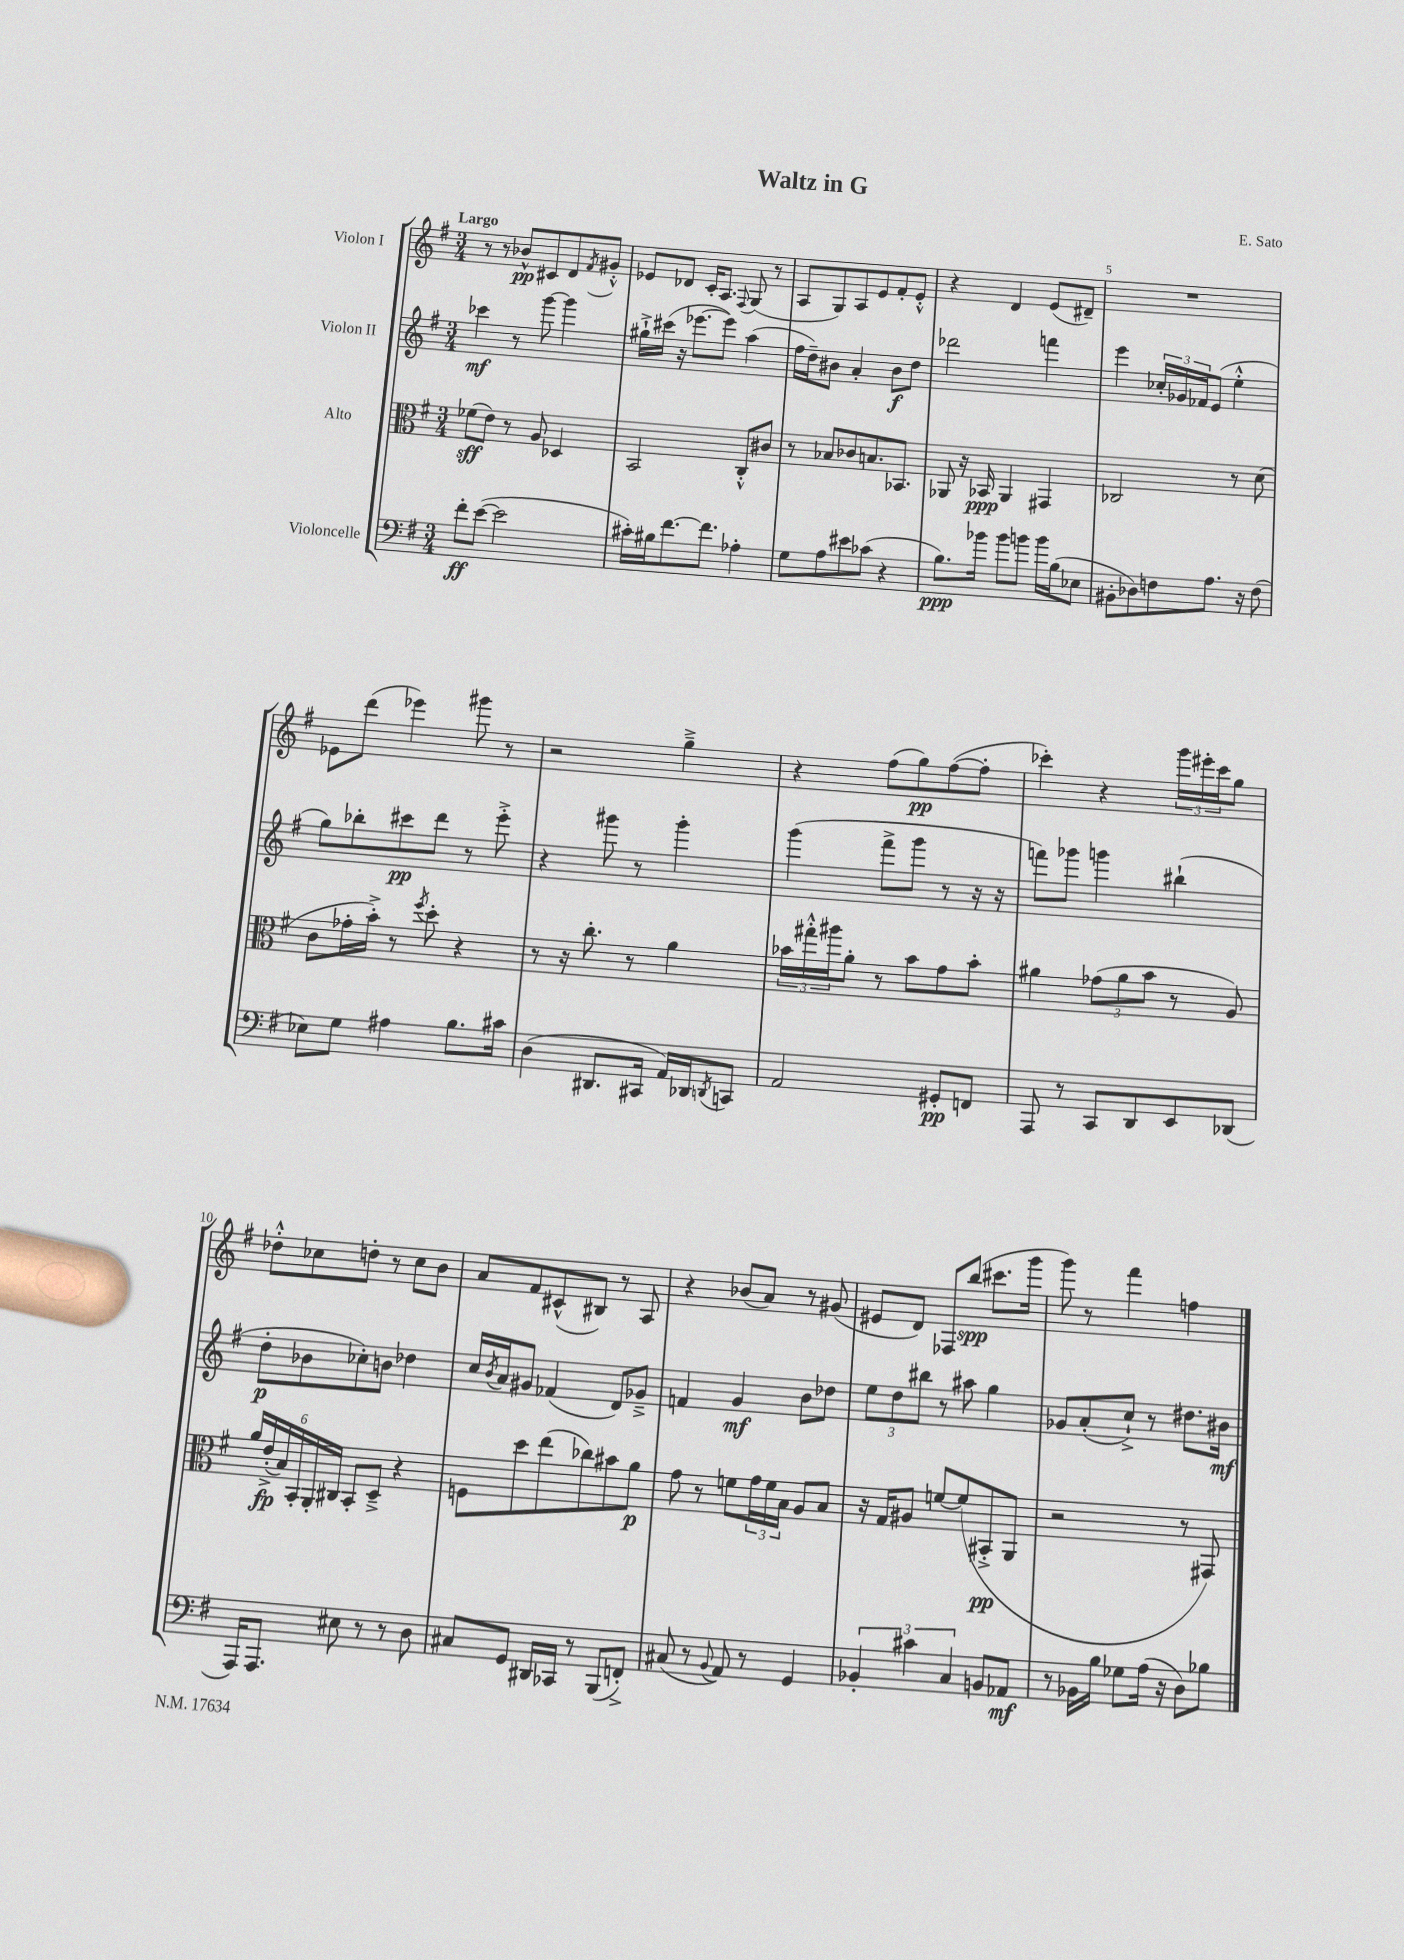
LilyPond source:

\header { title = "Waltz in G" composer = "E. Sato" }
<<
\new StaffGroup <<
\new Staff = "s0" \with { instrumentName = "Violon I" } {
    \clef treble \key g \major \numericTimeSignature \time 3/4 \tempo "Largo"
    r8 r8 bes'8-^\pp cis'8 d'8 \acciaccatura { fis'8 } gis'8-.-^ |
    ees'8 des'8 c'16-. a8. \appoggiatura { fis8 } g8( r8 |
    a8 g8) a8 e'8 fis'8-. e'8-.-^ |
    r4 d'4 e'8( dis'8--) |
    R2. |
    ees'8 d'''8( ees'''4) gis'''8 r8 |
    r2 g''4---> |
    r4 fis''8( g''8\pp) fis''8~( fis''8-. |
    ces'''4-.) r4 \tuplet 3/2 { g'''16 eis'''16-. ces'''16 } g''8 |
    des''8-.-^ ces''8 d''8-. r8 ces''8 b'8 |
    a'8 fis'8 cis'8-^( bis8) r8 a8 |
    r4 bes'8( a'8) r8 gis'8( |
    eis'8 d'8) fes8 b''8\spp( cis'''8. g'''16 |
    g'''8) r8 fis'''4 f''4 \bar "|." |
}
\new Staff = "s1" \with { instrumentName = "Violon II" } {
    \clef treble \key g \major \numericTimeSignature \time 3/4
    ces'''4\mf r8 g'''8~ g'''4 |
    gis''16-!-> cis'''16( r16 ees'''8.~ ees'''8) a''4( |
    fis''16 d''16--) bis'8 a'4-. bis'8\f d''8 |
    des'''2 f'''4 |
    e'''4 \tuplet 3/2 { ces''16-. ges'16 fes'16 } e'8( e''4-.-^ |
    g''8) bes''8-. cis'''8\pp d'''8 r8 e'''8-.-> |
    r4 gis'''8 r8 gis'''4-. |
    g'''4( fis'''8-> g'''8 r8 r16 r16 |
    f'''8) ges'''8 g'''4 bis''4-!( |
    d''8-.\p bes'8 ces''8-.) b'8 des''4 |
    c''16 \acciaccatura { b'8 } a'16 gis'8 fes'4( d'8) ges'8---> |
    f'4 g'4\mf b'8 des''8 |
    \tuplet 3/2 { e''8 d''8 bis''8 } r8 ais''8 g''4 |
    ges'8 a'8-.( c''8-!->) r8 dis''8. bis'16\mf \bar "|." |
}
\new Staff = "s2" \with { instrumentName = "Alto" } {
    \clef alto \key g \major \numericTimeSignature \time 3/4
    fes'8\sff( e'8) r8 a8 des4 |
    b,2 c8-.-^ cis'8 |
    r8 bes8 ces'8 b8. bes,8. |
    aes,8 r16 bes,16\ppp aes,4 gis,4 |
    ces2 r8 d'8( |
    c'8 ges'16-. b'16-.->) r8 \acciaccatura { fis''8 } d''8-. r4 |
    r8 r16 c''8.-. r8 a'4 |
    \tuplet 3/2 { bes'16 gis''16-.-^ ais''16 } a'8-. r8 bes'8 g'8 bes'8-. |
    ais'4 \tuplet 3/2 { ges'8( ais'8 b'8 } r8 a8) |
    \tuplet 6/4 { a'16 e'16-.->\fp( b16) b,16-. a,16-. cis16 } b,8-. d8---> r4 |
    f8 d''8 e''8( ces''8) bis'8 a'8\p |
    g'8 r8 f'8 \tuplet 3/2 { g'16 f'16 b16 } a8 b8 |
    r16 g16 ais8 f'8~ f'8( bis,8-.->\pp a,8 |
    r2 r8 gis,8) \bar "|." |
}
\new Staff = "s3" \with { instrumentName = "Violoncelle" } {
    \clef bass \key g \major \numericTimeSignature \time 3/4
    fis'8-.\ff e'8~( e'2 |
    cis'16-.) bis16 fis'8.~ fis'8. aes4-. |
    g8 a8 eis'8 ces'8( r4 |
    b8.\ppp) bes'16 bes'8 b'8 b'16 b16( ees8 |
    bis,8-. des8) f8 a8. r16 f8( |
    ees8) g8 ais4 b8. cis'16 |
    d4( dis,8. cis,16 a,16) des,16 \acciaccatura { d,8 } c,8 |
    a,2 gis,8-.\pp f,8 |
    a,,8 r8 c,8 d,8 e,8 des,8( |
    a,,16) a,,8. eis8 r8 r8 d8 |
    cis8 g,8 dis,16 ces,16 r8 b,,8( f,8-.->) |
    cis8( r8 \appoggiatura { b,8 } a,8) r8 g,4 |
    \tuplet 3/2 { bes,4-. cis'4 c4 } b,8 aes,8\mf |
    r8 bes,16 b16 ges8 a16( r16 d8) bes8 \bar "|." |
}
>>
>>
\layout { \context { \Score \override BarNumber.break-visibility = ##(#f #t #t) barNumberVisibility = #(every-nth-bar-number-visible 5) } }
